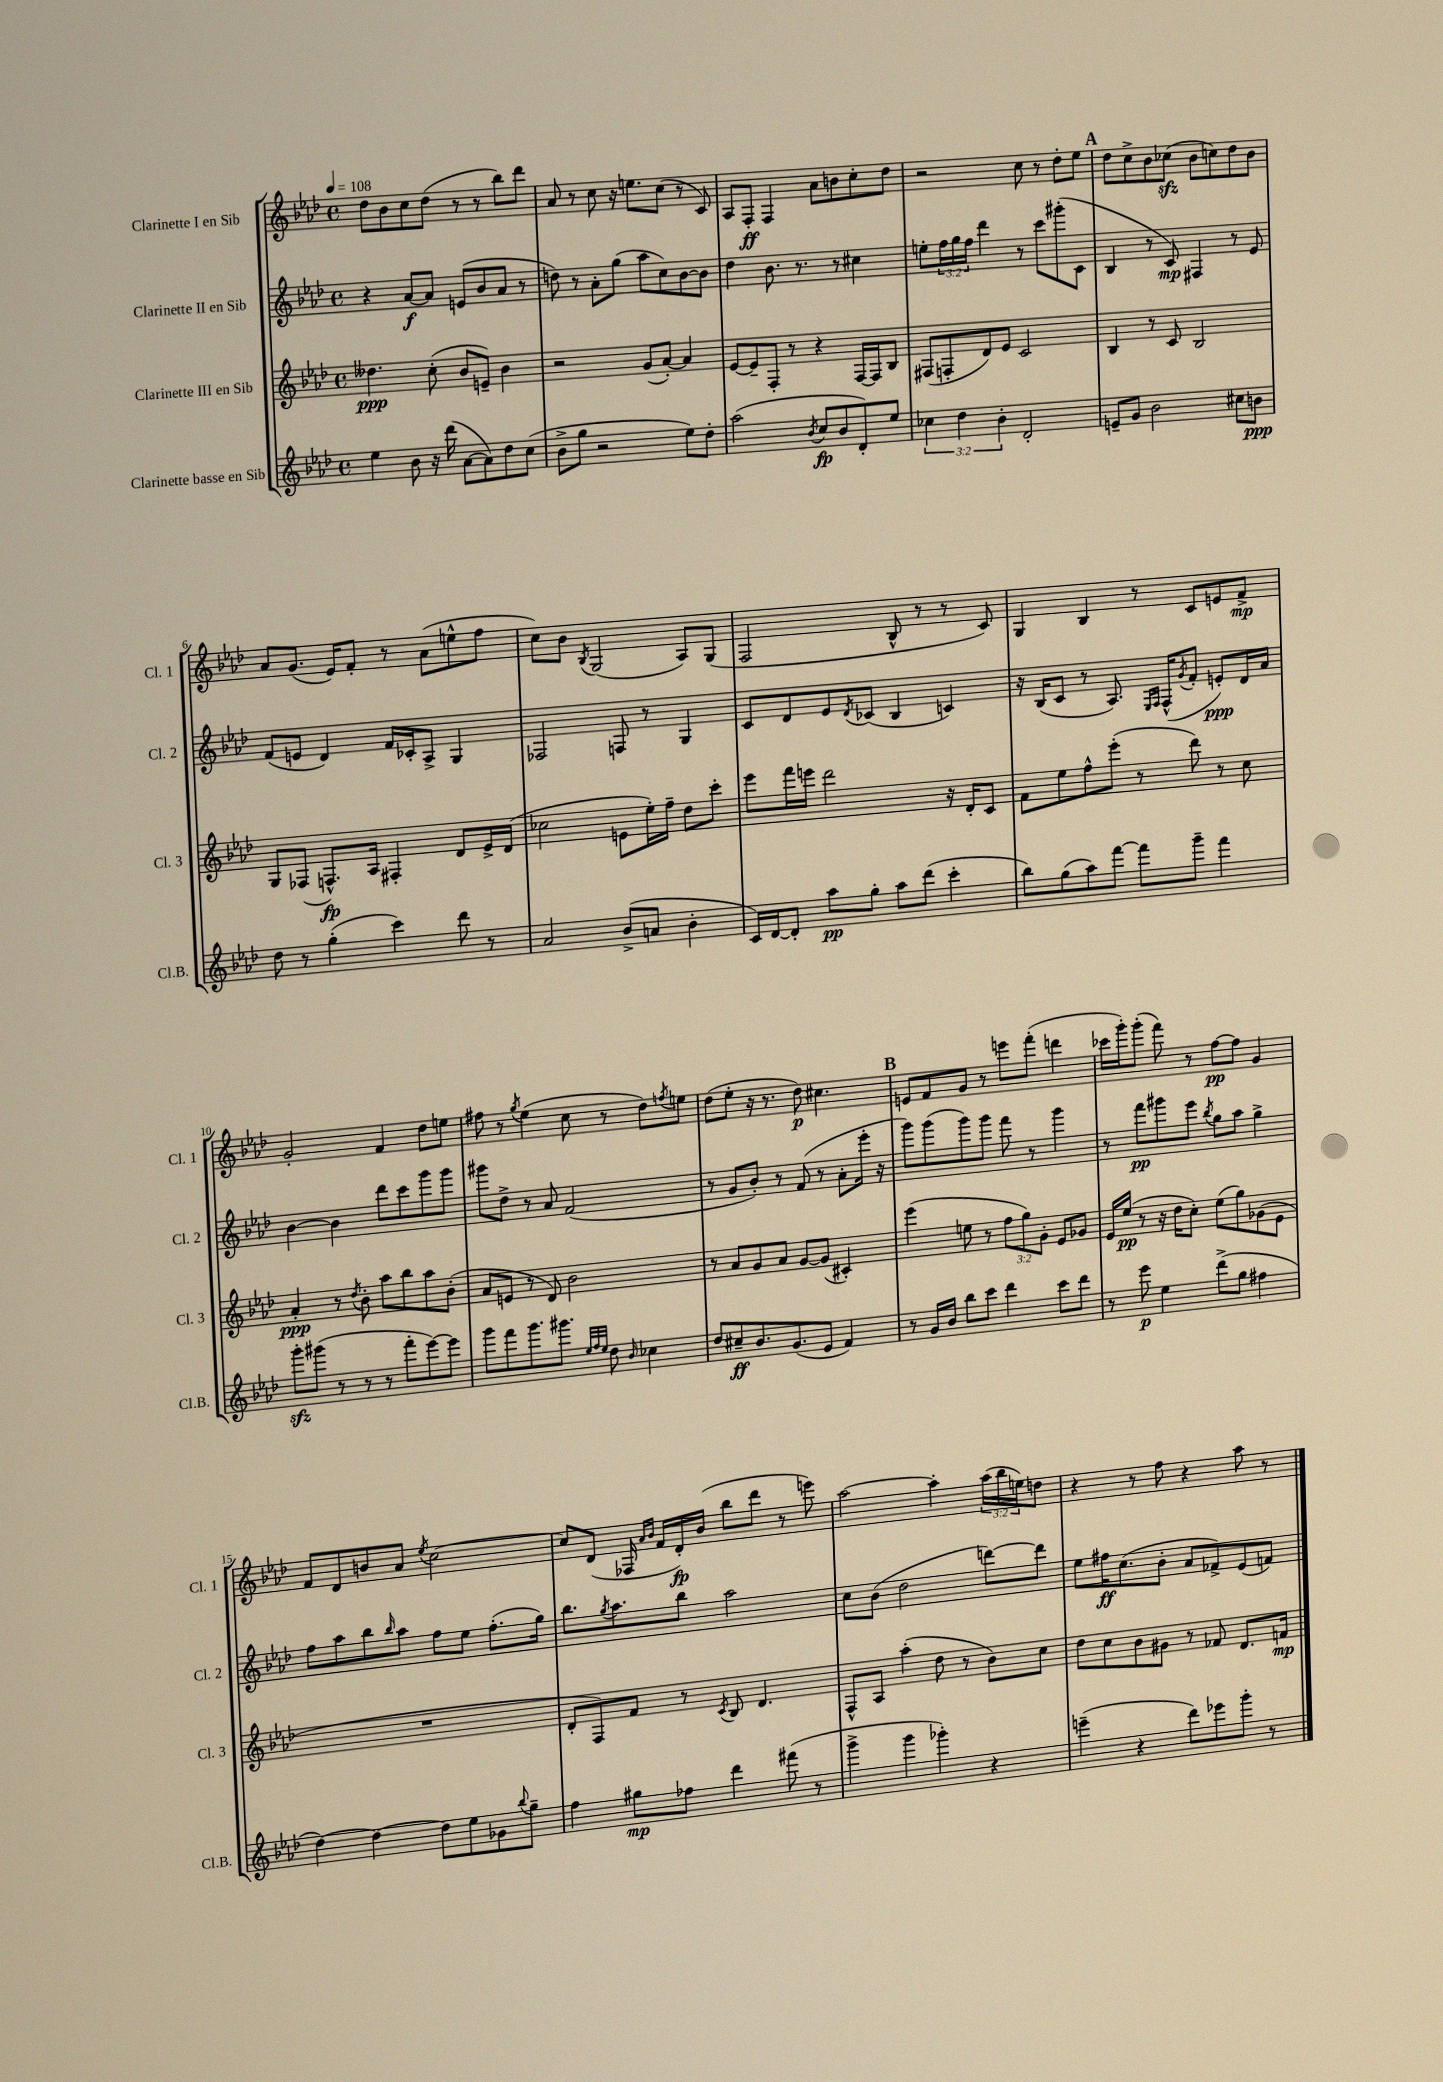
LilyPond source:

<<
\new StaffGroup <<
\new Staff = "s0" \with { instrumentName = "Clarinette I en Sib" shortInstrumentName = "Cl. 1" } {
    \clef treble \key aes \major \defaultTimeSignature \time 4/4 \override Staff.TupletNumber.text = #tuplet-number::calc-fraction-text \tempo 4 = 108
    des''8 bes'8 c''8 des''8( r8 r8 bes''8) des'''8 |
    aes'8 r8 c''8 r16 e''8. c''8( r8 c'8) |
    aes8 f8-.\ff f4 aes'8 b'8 c''8-. des''8 |
    r2 c''8 r8 des''8-. ees''8 |
    \mark \markup { \bold "A" } des''8 c''8-> bes'8 ces''8\sfz( bes'8 c''8) des''8 bes'8 |
    aes'8 g'8.( ees'16) f'8-. r8 aes'8( e''8-^ f''8 |
    c''8) bes'8 \acciaccatura { bes8 } g2( aes8) g8( |
    f2 bes8-^ r8 r8 c'8) |
    g4 bes4 r8 c'8 e'8 f'8->\mp |
    g'2-. f'4 des''8 e''8 |
    fis''8 r8 \acciaccatura { g''8 } ees''4( c''8 r8 des''8) \acciaccatura { f''8 } e''8 |
    des''8( ees''8-. r16 r8. des''8\p) cis''4. |
    \mark \markup { \bold "B" } e'8 f'8 g'8 r8 e'''8 f'''8-.( d'''4 |
    ces'''16 g'''16-.) g'''8-.( f'''8) r8 f''8~\pp f''8 g'4 |
    f'8 des'8 b'8 aes'8 \acciaccatura { ees''8 } c''2~ |
    c''8 des'8( fes16 \grace { aes'16 bes'16 } f'16 des'16-.\fp) bes'16( bes''8 des'''8 r8 e'''8) |
    aes''2~ aes''4-. \tuplet 3/2 { aes''16( bes''16 e''16) } d''8 |
    r4 r8 f''8 r4 aes''8 r8 \bar "|." |
}
\new Staff = "s1" \with { instrumentName = "Clarinette II en Sib" shortInstrumentName = "Cl. 2" } {
    \clef treble \key aes \major \defaultTimeSignature \time 4/4 \override Staff.TupletNumber.text = #tuplet-number::calc-fraction-text
    r4 aes'8~\f aes'8 e'8( bes'8 aes'8 r8 |
    d''8) r8 aes'8-. g''8( aes''8 c''8) bes'8~ bes'8 |
    des''4 bes'8. r8. r8 cis''4 |
    e''8-. \tuplet 3/2 { f''16 g''16 f''16 } des'''4 r8 c'''8 gis'''8-.( c'8 |
    \mark \markup { \bold "A" } bes4 r8 c'8\mp) fis4 r8 ees'8 |
    f'8( e'8 des'4) f'16 ces'16-. aes8-> g4 |
    fes2 f8 r8 g4 |
    c'8 des'8 ees'8 \acciaccatura { des'8 } ces'8( bes4 c'4) |
    r16 bes16( c'8 r8 aes8.) \grace { ees16 f16 } f16-^( \acciaccatura { g'8 } f'8-. e'8-.\ppp) des'16 aes'16 |
    bes'4~ bes'4 des'''8 c'''8 g'''8 g'''8 |
    gis'''8 des''8-> r8 aes'8 f'2( |
    r8 g'8 bes'8-.) r8 f'8( r8 aes'8-. ees'''16-. r16 |
    \mark \markup { \bold "B" } g'''8) g'''8( g'''8) g'''8 f'''8 r8 g'''4 |
    r8 f'''8\pp gis'''8 ees'''8 \acciaccatura { bes''8 } g''8 aes''8 g''4-> |
    f''8 aes''8 bes''8 \grace { bes''16 } aes''8 f''8 ees''8 f''8.-.( g''16) |
    bes''8. \acciaccatura { g''8 } aes''8. bes''8 aes''2 |
    c''8 bes'8( des''2 d'''8~) d'''8 |
    ees''8 fis''16\ff c''8.( bes'8-. aes'8 fes'8->) ees'8( f'8) \bar "|." |
}
\new Staff = "s2" \with { instrumentName = "Clarinette III en Sib" shortInstrumentName = "Cl. 3" } {
    \clef treble \key aes \major \defaultTimeSignature \time 4/4 \override Staff.TupletNumber.text = #tuplet-number::calc-fraction-text
    deses''4.\ppp c''8-.( bes'8 e'8--) bes'4 |
    r2 g'8( aes'8~-.) aes'4 |
    ees'8~ ees'8-- f8-. r8 r4 f16~ f16 bes8 |
    fis8( f8-. des'8) ees'8 c'2 |
    \mark \markup { \bold "A" } bes4 r8 c'8 bes2 |
    g8 fes8( f8.-^\fp) aes16 fis4-. des'8 ees'16-> des'16( |
    ces''2 e'8 ees''16-.) f''16-- des''8 c'''8-. |
    ees'''8 f'''16 e'''16 des'''2 r16 des'16-. c'8 |
    f'8 ees''8 f''8-^ ees'''8-.( r8 des'''8) r8 c''8 |
    aes'4-.\ppp r8 \acciaccatura { des''8 } bes'8-. aes''8 bes''8 aes''8 bes'8-.( |
    aes'8 e'8 r8 des'8) bes'2 |
    r8 aes'8 g'8 aes'8 g'8~ g'8( cis'4-.) |
    \mark \markup { \bold "B" } ees'''4( e''8 r8 \tuplet 3/2 { f''8 g''8) g'8-. } ees'8 ges'8 |
    ees'16 ees''16\pp( r8 r16 des''16 c''8-.) ees''8( g''8) ges'8( ees'8 |
    R1 |
    des'8-. f8) f'8 r8 \acciaccatura { c'8 } bes8 des'4. |
    f8-^ aes8 aes''4-.( des''8 r8 bes'8) c''8 |
    des''8 c''8 bes'8 gis'8 r8 fes'8 des'8. f'16\mp \bar "|." |
}
\new Staff = "s3" \with { instrumentName = "Clarinette basse en Sib" shortInstrumentName = "Cl.B." } {
    \clef treble \key aes \major \defaultTimeSignature \time 4/4 \override Staff.TupletNumber.text = #tuplet-number::calc-fraction-text
    ees''4 bes'8 r16 des'''16( aes'8~ aes'8) des''8 c''8( |
    bes'8-> g''8 r2 ees''8) des''8-. |
    aes''2( \acciaccatura { bes'8 } c''8\fp bes'8 des'8-.) ees''8 |
    \tuplet 3/2 { ces''4 des''4 bes'4-. } des'2-. |
    \mark \markup { \bold "A" } e'8-- g'8 bes'2 cis''8 b'8\ppp |
    des''8 r8 g''4-.( c'''4) des'''8 r8 |
    aes'2 bes'8->( a'8 bes'4-. |
    c'16) des'16~ des'8-. aes''8\pp g''8-. aes''8 des'''8( c'''4-. |
    bes''8) g''8( aes''8) f'''8~ f'''8 g'''8-- f'''4 |
    g'''8-.\sfz gis'''8( r8 r8 r8 f'''8-. ees'''8~) ees'''8 |
    g'''8 f'''8 g'''8. gis'''8. \grace { ees''32 f''32 ees''32 } des''8 \grace { bes'16 } ces''4 |
    des''8 cis''8--\ff bes'8. g'8.( ees'8 f'4) |
    \mark \markup { \bold "B" } r8 g'16 bes'16 bes''8 c'''8 des'''4 c'''8 des'''8 |
    r8 ees'''8\p ees''4 des'''8->( g''8 fis''4 |
    des''4~) des''4~ des''8 ees''8 ges'8 \appoggiatura { bes''8 } g''8-- |
    f''4 gis''8\mp fes''8 des'''4 fis'''8( r8 |
    g'''4-> g'''4 ges'''4-.) r4 |
    e'''4--( r4 des'''8) ees'''8 g'''8-. r8 \bar "|." |
}
>>
>>
